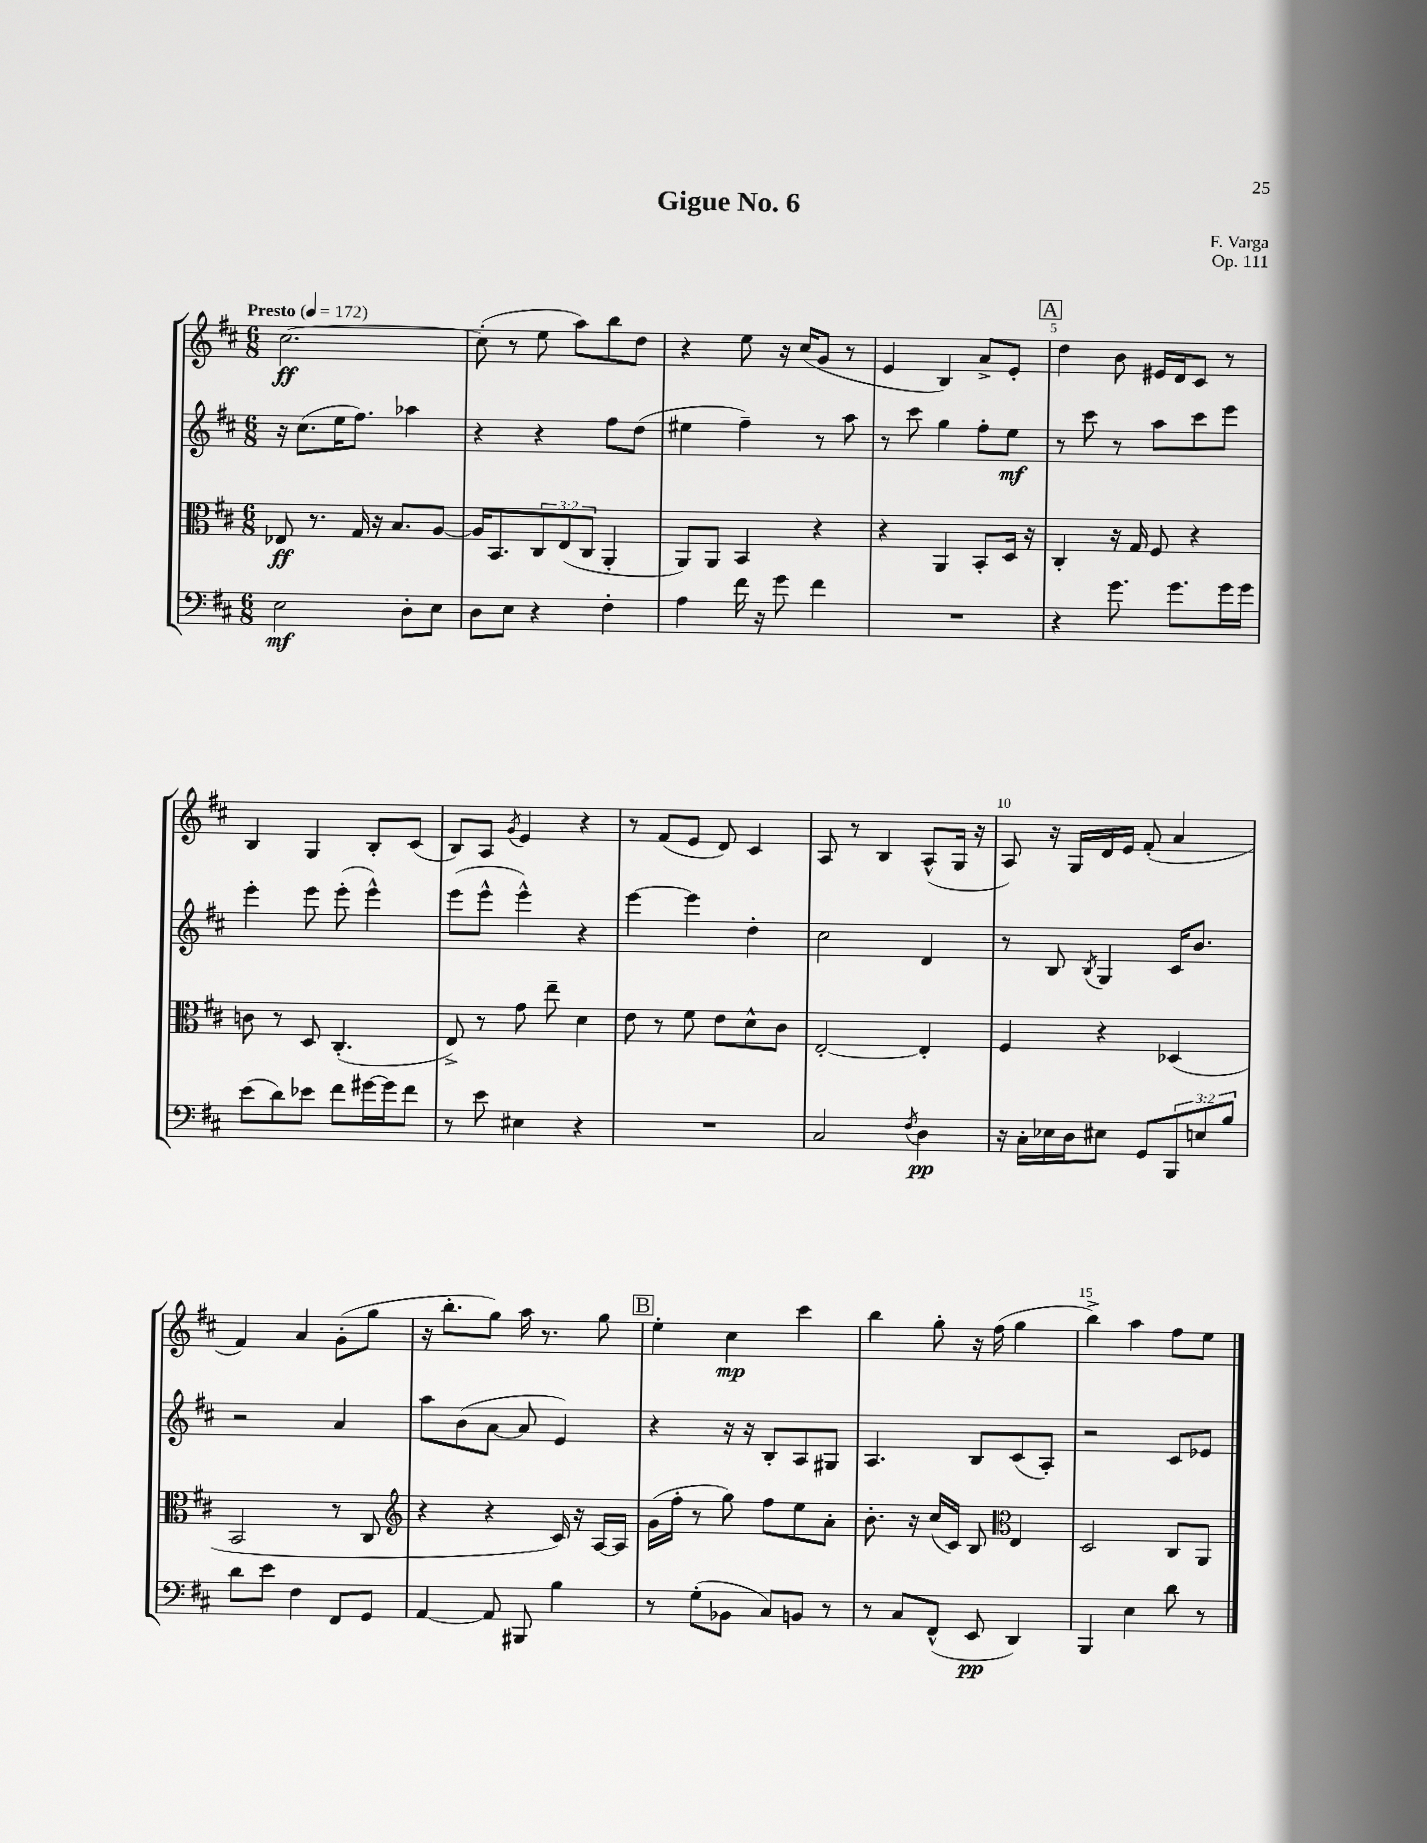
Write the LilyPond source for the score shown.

\header { title = "Gigue No. 6" composer = "F. Varga" opus = "Op. 111" }
<<
\new StaffGroup <<
\new Staff = "s0" {
    \clef treble \key d \major \numericTimeSignature \time 6/8 \tempo "Presto" 4 = 172
    cis''2.~\ff |
    cis''8-.( r8 e''8 a''8) b''8 d''8 |
    r4 e''8 r16 cis''16( g'8 r8 |
    e'4 b4) a'8-> e'8-. |
    \mark \markup { \box "A" } d''4 b'8 eis'16 d'16 cis'8 r8 |
    b4 g4 b8-. cis'8( |
    b8) a8 \acciaccatura { g'8 } e'4 r4 |
    r8 fis'8( e'8 d'8) cis'4 |
    a8 r8 b4 a8-^( g16 r16 |
    a8) r16 g16 d'16 e'16 fis'8-.( a'4 |
    fis'4) a'4 g'8-.( g''8 |
    r16 b''8.-. g''8) a''16 r8. g''8 |
    \mark \markup { \box "B" } e''4-. cis''4\mp cis'''4 |
    b''4 g''8-. r16 fis''16( g''4 |
    b''4->) a''4 fis''8 e''8 \bar "|." |
}
\new Staff = "s1" {
    \clef treble \key d \major \numericTimeSignature \time 6/8
    r16 cis''8.( e''16 fis''8.) aes''4 |
    r4 r4 fis''8 d''8( |
    eis''4 fis''4--) r8 a''8 |
    r8 cis'''8 g''4 fis''8-. e''8\mf |
    \mark \markup { \box "A" } r8 cis'''8 r8 a''8 cis'''8 e'''8 |
    e'''4-. e'''8 e'''8-.( e'''4-^) |
    e'''8( e'''8-^ e'''4-^) r4 |
    e'''4~ e'''4 d''4-. |
    cis''2 d'4 |
    r8 b8 \acciaccatura { b8 } g4 cis'16 b'8. |
    r2 a'4 |
    a''8 b'8( a'8~ a'8 e'4) |
    \mark \markup { \box "B" } r4 r16 r16 b8-. a8 gis8 |
    a4. b8 cis'8( a8-.) |
    r2 cis'8 ees'8 \bar "|." |
}
\new Staff = "s2" {
    \clef alto \key d \major \numericTimeSignature \time 6/8 \override Staff.TupletNumber.text = #tuplet-number::calc-fraction-text
    ees8\ff r8. g16 r16 b8. a8~ |
    a16 b,8. \tuplet 3/2 { cis8 e8( cis8 } a,4-. |
    a,8) a,8 b,4 r4 |
    r4 a,4 b,8-. d16 r16 |
    \mark \markup { \box "A" } cis4-. r16 g16 fis8 r4 |
    c'8 r8 d8 cis4.-.( |
    e8->) r8 g'8 e''8-- d'4 |
    e'8 r8 fis'8 e'8 d'8-^ cis'8 |
    e2~-. e4-. |
    fis4 r4 des4( |
    b,2 r8 cis8 |
    \clef treble r4 r4 cis'16) r16 a16~ a16 |
    \mark \markup { \box "B" } g'16( fis''16-. r8 g''8) fis''8 e''8 a'8-. |
    b'8.-. r16 cis''16( cis'16) b8 \clef alto e4 |
    d2 cis8 a,8 \bar "|." |
}
\new Staff = "s3" {
    \clef bass \key d \major \numericTimeSignature \time 6/8 \override Staff.TupletNumber.text = #tuplet-number::calc-fraction-text
    e2\mf d8-. e8 |
    d8 e8 r4 fis4-. |
    a4 fis'16 r16 g'8 fis'4 |
    R2. |
    \mark \markup { \box "A" } r4 g'8. g'8. g'16 g'16 |
    e'8( d'8) ees'8 fis'8 gis'16~ gis'16 fis'8 |
    r8 e'8 eis4 r4 |
    R2. |
    cis2 \acciaccatura { fis8 } d4\pp |
    r16 cis16-. ees16 d16 eis8 g,8 \tuplet 3/2 { b,,8 e8 b8 } |
    d'8 e'8 fis4 fis,8 g,8 |
    a,4~ a,8 bis,,8 b4 |
    \mark \markup { \box "B" } r8 g8-.( bes,8 cis8) b,8 r8 |
    r8 cis8 fis,8-^( e,8\pp d,4) |
    b,,4 e4 d'8 r8 \bar "|." |
}
>>
>>
\layout { \context { \Score \override BarNumber.break-visibility = ##(#f #t #t) barNumberVisibility = #(every-nth-bar-number-visible 5) } }
